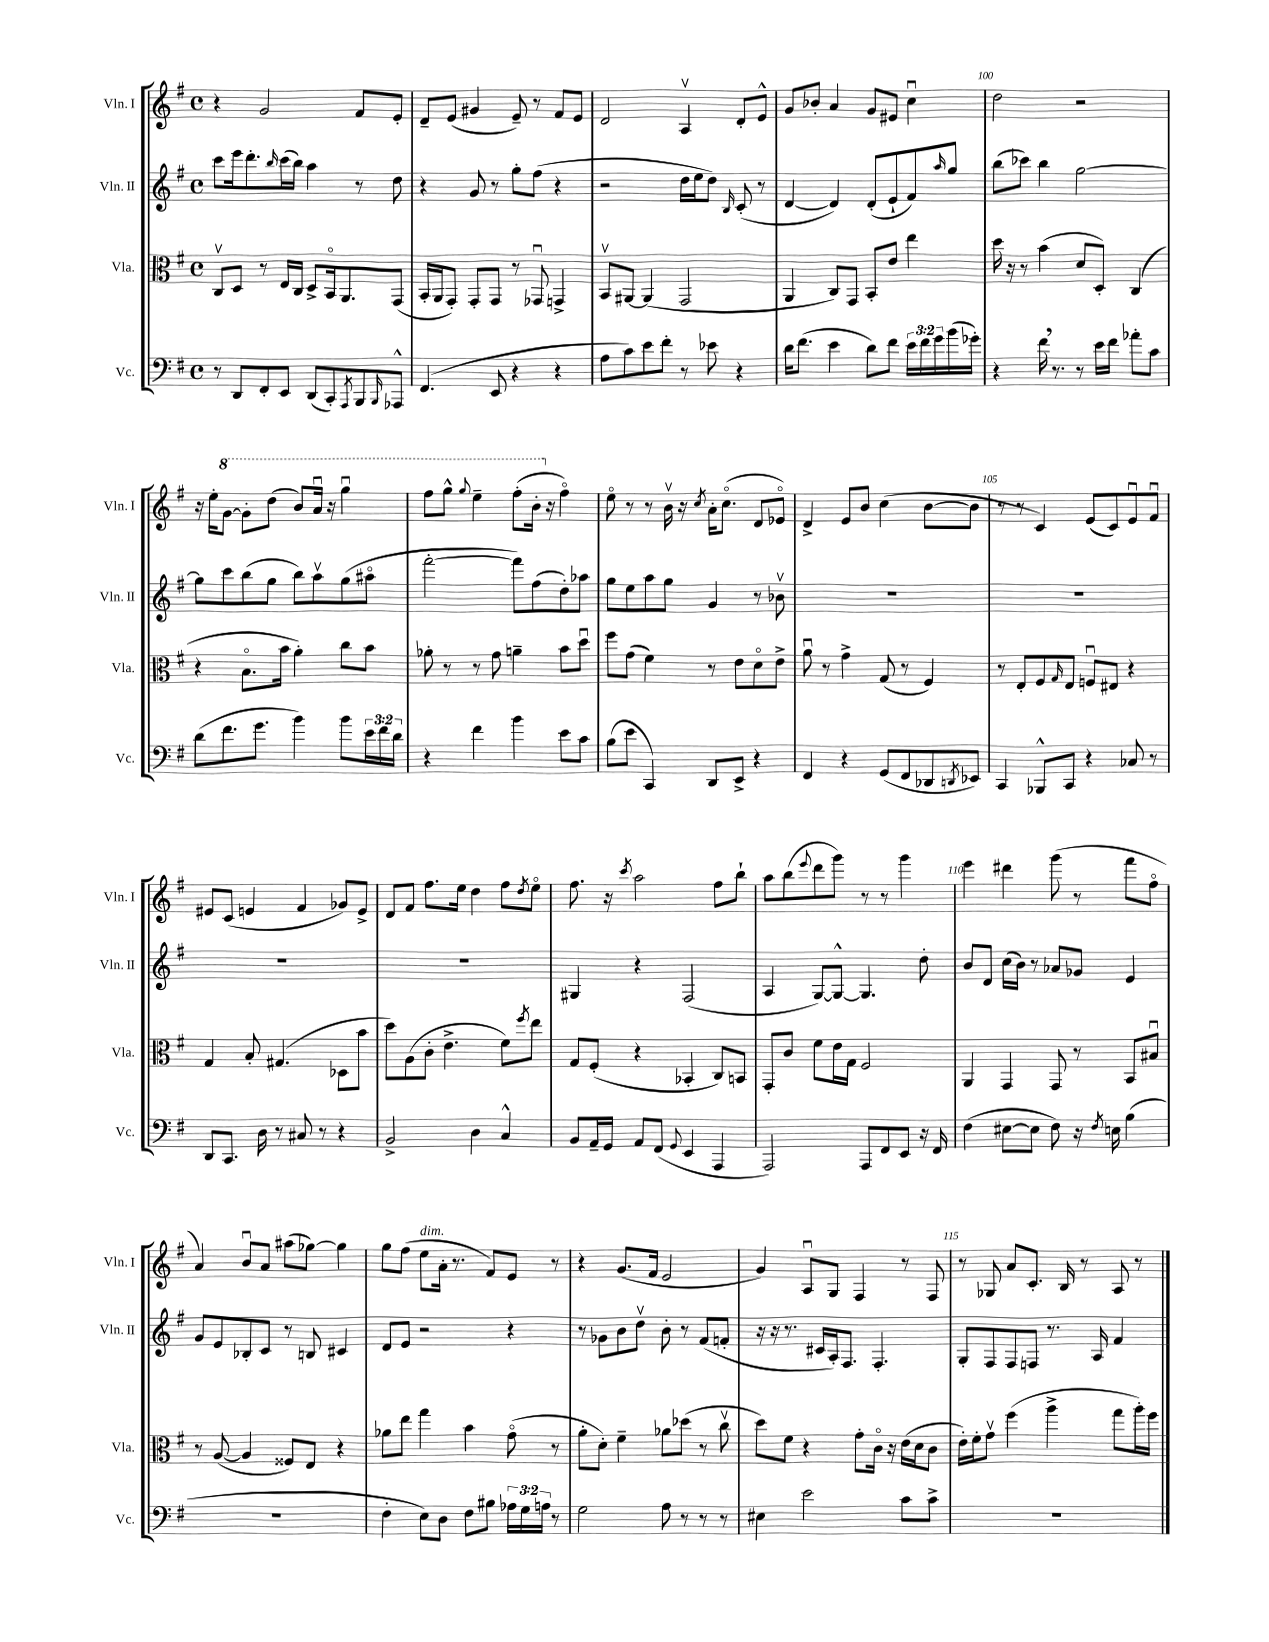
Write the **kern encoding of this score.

**kern	**kern	**kern	**kern
*part4	*part3	*part2	*part1
*staff4	*staff3	*staff2	*staff1
*I"Vc.	*I"Vla.	*I"Vln. II	*I"Vln. I
*I'Vc.	*I'Vla.	*I'Vln. II	*I'Vln. I
*clefF4	*clefC3	*clefG2	*clefG2
*k[f#]	*k[f#]	*k[f#]	*k[f#]
*M4/4	*M4/4	*M4/4	*M4/4
*met(c)	*met(c)	*met(c)	*met(c)
=96	=96	=96	=96
8r	8Cv/L	8ccc\L	4r
8DD/L	8D/J	16eee\k	.
.	.	8.ddd'\	.
8FF#'/	8r	.	2g/
.	.	16qqbb/	.
8EE/J	16E/LL	(16ccc\L	.
.	16C/JJ	16bb\JJ)	.
(8DD/L	8D^/L	4aa\	.
8CC'/)	16BB/k	.	.
.	8.AA/	.	.
8qAAA/	.	.	.
8BBB/	.	8r	8f#/L
16qqBBB/	.	.	.
8AAA-X^^/J	(8GG/J	8dd\	8e'/J
=97	=97	=97	=97
(4.FF#/	16BB'/LL	4r	8d~/L
.	16AA/J	.	.
.	8GG'/J)	.	(8e/J
.	8GG'/L	8g/	4g#X/
8EE/	8GG/J	8r	.
4r	8r	8gg'\L	8e~/)
.	8GG-Xu/	(8ff#\J	8r
4r	4GGn^/	4r	8f#/L
.	.	.	8e/J
=98	=98	=98	=98
8A\L	8BBv/L	2r	2d/
8c\)	[8AA#X/J	.	.
8e\	(4AA#/]	.	.
8f#'\J	.	.	.
8r	2GG/	16dd\LL	4Av/
.	.	16ee\J	.
8e-X\	.	8dd\J)	.
.	.	16qqB/	.
4r	.	(8c'/	8d'/L
.	.	8r	8e^^/J
=99	=99	=99	=99
16d\KL	4AA/	[4d/	8g/L
(8.f#\J	.	.	.
.	.	.	8b-X'/J
4e\	8C/L)	4d/])	4a/
.	8GG/J	.	.
8d\L)	8BB'/L	(8d'/L	8g/L
8f#\J	8e/J	8e`/	8e#X/J
24e\LL	4ee\	8f#/)	4ccu\
24f#\	.	.	.
24g\	.	.	.
.	.	16qqaa/	.
(16b\	.	8gg/J	.
16g-X'\JJ)	.	.	.
=100	=100	=100	=100
4r	16dd\	(8bb\L	2dd\
.	16r	.	.
.	8r	8ccc-X\J)	.
16f#,\	(4b\	4bb\	.
8.r	.	.	.
8r	8d/L	[2gg\	2r
16e\LL	8D'/J)	.	.
16f#\JJ	.	.	.
8a-X'\L	(4C/	.	.
8c\J	.	.	.
!!LO:LB:g=z
=101	=101	=101	=101
(8d\L	4r	8gg\L]	16r
.	.	.	16ee'\KL
*	*	*	*8va
8.f#\	.	8ccc\	[8gg\J
.	8.B\L	(8bb\	8gg'\L]
8.g\J	.	.	.
.	.	8gg\J	(8ddd\J
.	16b\Jk	.	.
4b\)	4a'\)	8bb\L)	8bb/L)
.	.	8aav\	16aau/Jk
.	.	.	16r
8b\L	8cc\L	(8gg\	4gggu\
24e\L	8b\J	8aa#X\J	.
24f#\	.	.	.
24d\JJ	.	.	.
=102	=102	=102	=102
4r	8a-X'\	[2fff#'\	8fff#\L
.	8r	.	8ggg^^\J
.	.	.	8qqggg/
4f#\	8r	.	4eee~\
.	8g\	.	.
4b\	4an~\	8fff#\L])	(8fff#'\L
.	.	(8ff#\	16bb'\Jk
*	*	*	*X8va
.	.	.	16r
8e\L	8b\L	8dd'\)	4ff#\)
8c\J	8ddu\J	8aa-X\J	.
=103	=103	=103	=103
(8B\L	8ff#\L	8gg\L	8ee\
8e\J	(8g\J	8ee\	8r
4CC/)	4f#\)	8aa\	8r
.	.	8gg\J	16bv\
.	.	.	16r
.	.	.	8qcc/
8DD/L	8r	4g/	16a'\KL
.	.	.	(8.cc\J
8EE^/J	8e\L	.	.
4r	8d\	8r	8d/L
.	8e^\J	8b-Xv\	8e-X/J)
=104	=104	=104	=104
4FF#/	8au\	1r	4d^/
.	8r	.	.
4r	4g^\	.	8e/L
.	.	.	8b/J
(8GG/L	(8G/	.	(4cc\
8FF#/	8r	.	.
8DD-X/	4F#/)	.	[8b\L
8qDDn/	.	.	.
8EE-X/J)	.	.	8b\J]
=105	=105	=105	=105
4CC/	8r	1r	8r
.	8E'/L	.	8r
8BBB-X^^/L	8F#/	.	4c/)
.	16qqG/	.	.
8CC/J	8E/J	.	.
4r	8Fnu/L	.	(8e/L
.	8E#X/J	.	8c/)
8C-X/	4r	.	8eu/
8r	.	.	8f#u/J
!!LO:LB:g=z
=106	=106	=106	=106
8DD/L	4G/	1r	8e#X/L
8.CC/J	.	.	(8c/J
.	8B'/	.	4en/
16D\	.	.	.
8r	(4.G#X/	.	.
8C#X/	.	.	4f#/
8r	.	.	.
4r	8D-X\L	.	8g-X/L)
.	8b\J	.	8e^/J
=107	=107	=107	=107
2BB^/	8dd\L)	1r	8d/L
.	(8A\	.	8f#/J
.	8c'\J	.	8.ff#\L
.	4.e^\	.	.
.	.	.	16ee\Jk
4D\	.	.	4dd\
4C^^/	8f#\L)	.	8ff#\L
.	8qff#/	.	8qdd/
.	8ee\J	.	8ee\J
=108	=108	=108	=108
8BB/L	8G/L	4G#X/	8.ff#\
16AA~/L	(8F#'/J	.	.
16GG/JJ	.	.	16r
.	.	.	8qccc/
8AA/L	4r	4r	2aa\
(8FF#/J	.	.	.
8qqGG/	.	.	.
4EE/	4BB-X'/	(2F#/	.
4AAA/	8C/L)	.	8ff#\L
.	8BBn/J	.	8bb`\J
=109	=109	=109	=109
2AAA/)	8GG'/L	4A/	8aa\L
.	8c/J	.	(8bb\
.	.	.	8qqeee/
.	8f#\L	[8G/L)	8ddd\
.	16e\L	8G^^/J_	8ggg\J)
.	16G\JJ	.	.
8AAA/L	2F#/	4.G/]	8r
8FF#/	.	.	8r
8EE/J	.	.	4ggg\
16r	.	8dd'\	.
16FF#/	.	.	.
=110	=110	=110	=110
(4F#\	4AA/	8b/L	4eee\
.	.	8d/J	.
[8E#X\L	4GG/	(16cc\LL	4ddd#X\
.	.	16b\JJ)	.
8E#\J]	.	8r	.
8F#\)	8GG/	8a-X/L	(8ggg\
16r	8r	8g-X/J	8r
8qF#/	.	.	.
16En\	.	.	.
(4B\	8BB/L	4e/	8fff#\L
.	8B#Xu/J	.	8ff#\J
!!LO:LB:g=z
=111	=111	=111	=111
1r	8r	8g/L	4a/)
.	([8A/	8e/	.
.	4A/]	8B-X'/	8bu/L
.	.	8c/J	8a/J
.	8F##X/L)	8r	(8aa#X\L
.	8E/J	8Bn/	[8gg-X\J)
.	4r	4c#X/	4gg-\]
=112	=112	=112	=112
4F#'\	8a-X\L	8d/L	8gg\L
.	8ee\J	8e/J	(8ff#\J
!	!	!	!LO:TX:a:i:t=dim.
8E\L)	4gg\	2r	8ee\L
8D\J	.	.	16a'\Jk
.	.	.	8.r
8F#\L	4b\	.	.
8B#X\J	.	.	8f#/L)
24A-X\LL	(8g\	4r	8e/J
24G\	.	.	.
24An\JJ	.	.	.
8r	8r	.	8r
=113	=113	=113	=113
2G\	8a'\L	8r	4r
.	8d'\J)	8g-X\L	.
.	4f#~\	8b\	(8.g/L
.	.	8ddv\J	.
.	.	.	16f#/Jk
8A\	8a-X\L	8b'\	2e/
8r	(8dd-X\J	8r	.
8r	8r	(8f#/L	.
8r	8ccv\	8fn'/J	.
=114	=114	=114	=114
4E#X\	8dd\L)	16r	4g/)
.	.	16r	.
.	8f#\J	8.r	.
2e\	4r	.	8Au/L
.	.	16c#X/LL	.
.	.	16A'/J)	8G/J
.	.	8.F#/J	.
.	8g'\L	.	4F#/
.	16c\Jk	4.F#'/	.
.	16r	.	.
8c\L	(16e\LL	.	8r
.	16d\J	.	.
8c^\J	8c\J	.	8F#/
=115	=115	=115	=115
1r	16e'\LL)	8G'/L	8r
.	16f#'\J	.	.
.	8gv\J	8F#/	8G-X/
.	(4ff#\	8F#/	8a/L
.	.	8Fn/J	8.c'/J
.	4aa^\	8.r	.
.	.	.	16B/
.	.	.	8r
.	.	16A/	.
.	8gg\L	4f#/	8A/
.	16aa'\L)	.	8r
.	16ff#\JJ	.	.
==	==	==	==
*-	*-	*-	*-
